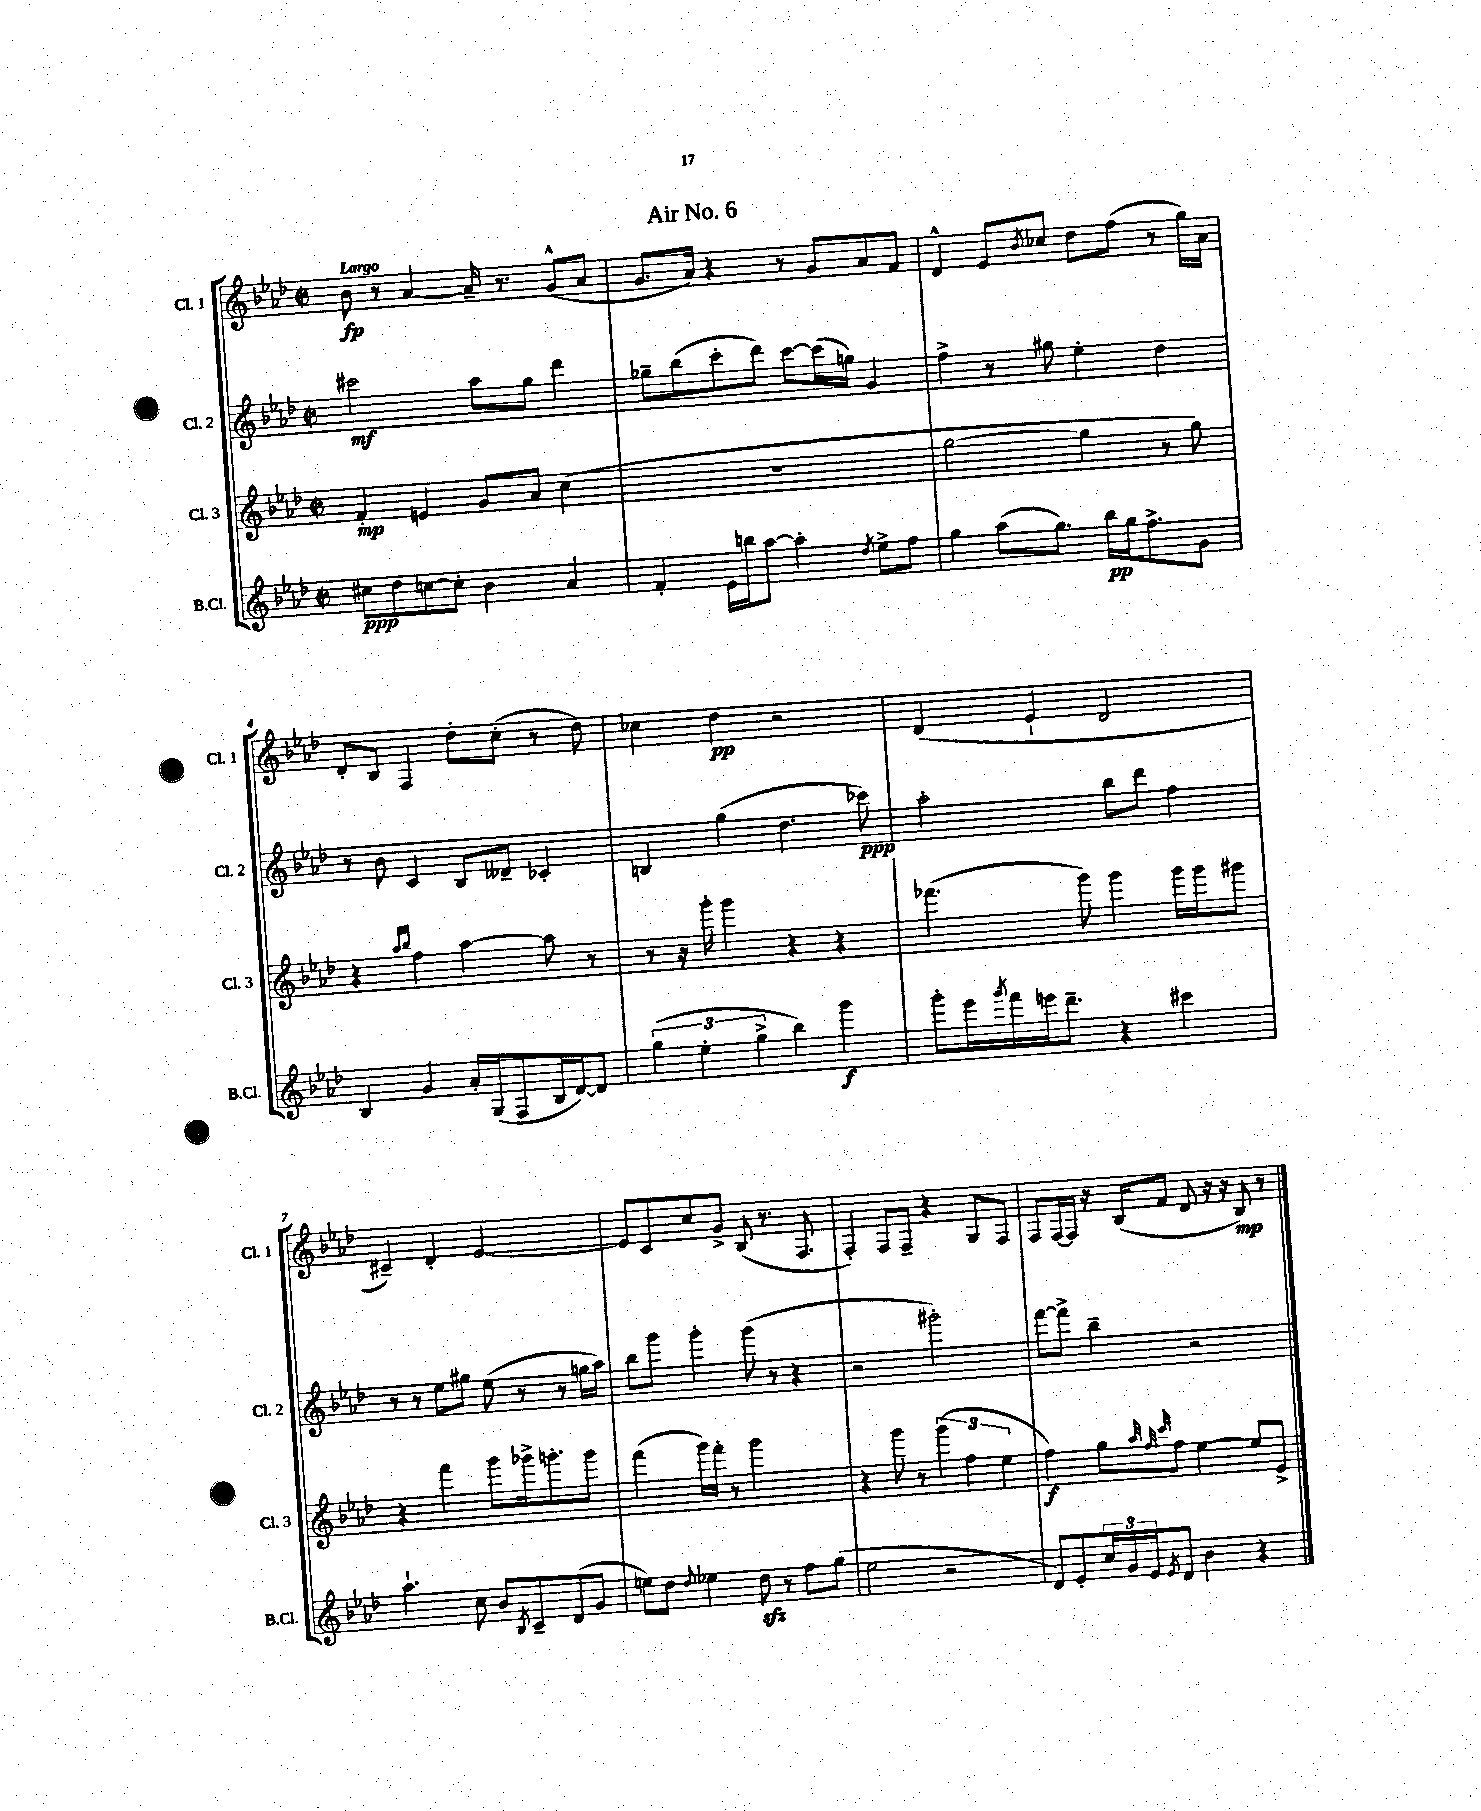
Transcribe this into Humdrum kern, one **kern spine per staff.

**kern	**kern	**kern	**kern
*staff4	*staff3	*staff2	*staff1
*clefG2	*clefG2	*clefG2	*clefG2
*k[b-e-a-d-]	*k[b-e-a-d-]	*k[b-e-a-d-]	*k[b-e-a-d-]
*M2/2	*M2/2	*M2/2	*M2/2
*met(c|)	*met(c|)	*met(c|)	*met(c|)
8cc#\L	4f'/	2ccc#\	8b-\
8dd-\	.	.	8r
[8cc\	4e/	.	[4a-/
8cc'\]J	.	.	.
4b-\	8g/L	8aa-\L	16a-~/]
.	.	.	8.r
.	8a-/J	8gg\J	.
4a-/	(4cc\	4ddd-\	(8g^^/L
.	.	.	8a-/J
=	=	=	=
4f'/	1r	8gg-~\L	8.g/L
.	.	(8bb-\	.
.	.	.	16a-/Jk)
16e-\LL	.	8ccc'\	4r
16bb\J	.	.	.
[8aa-\J	.	8ddd-\J)	.
4aa-'\]	.	[8ccc\L	8r
.	.	(16ccc\]L	8g/L
.	.	16gg\JJ)	.
8qdd-/	.	.	.
8ee-^\L	.	4g/	8a-/
8ff\J	.	.	8f/J
=	=	=	=
4gg\	[2gg\	4ff^\	4d-^^/
(8aa-\L	.	8r	8e-/L
.	.	.	8qb-/
8.gg\J)	.	8gg#\	8cc-/J
.	4gg\]	4ee-'\	8dd-\L
16bb-\LL	.	.	.
16gg\J	.	.	(8ff\J
8.ff^\	.	.	.
.	8r	4dd-\	8r
8g\J	8gg\)	.	16gg\LL)
.	.	.	16a-\JJ
=	=	=	=
4B-/	4r	8r	8d-'/L
.	.	8b-\	8B-/J
.	16qqaa-/LL	.	.
.	16qqbb-/JJ	.	.
4g/	4ff\	4c/	4F/
16a-'/LL	[4aa-\	8B-/L	8dd-'\L
(16G/J	.	.	.
8F/	.	8d--~/J	(8cc'\J
16B-/L	8aa-\]	4c-'/	8r
[16d-/J)	.	.	.
8d-/]J	8r	.	8dd-\)
=	=	=	=
(6gg\	8r	4B/	4cc-\
.	16r	.	.
6ee-'\	.	.	.
.	16ggg'\	.	.
.	4ggg\	(4gg\	4dd-\
6gg^\	.	.	.
4bb-\)	4r	4.dd-\	2r
4ggg\	4r	.	.
.	.	8ccc-\)	.
=	=	=	=
8ggg'\L	(4.fff-\	2aa-'\	(4d-/
16eee-\L	.	.	.
8qggg/	.	.	.
16fff\	.	.	.
16eee\J	.	.	4e-`/
8.ddd-~\J	.	.	.
.	8ggg\)	.	.
4r	4ggg\	8bb-\L	2d-/
.	.	8ddd-\J	.
4ccc#\	16ggg\LL	4ff\	.
.	16ggg\J	.	.
.	8ggg#\J	.	.
=	=	=	=
4.aa-`\	4r	8r	4c#~/)
.	.	8r	.
.	4fff\	8ee-\L	4d-'/
8cc\	.	8gg#\J	.
8b-/L	8ggg\L	(8ee-\	[2e-/
8qB-/	.	.	.
8c~/	16ggg-^\k	8r	.
.	8.ggg'\	.	.
(8d-/	.	8r	.
8g/J	8ggg\J	16gg\LL	.
.	.	16aa-\JJ)	.
=	=	=	=
8ee\L)	(4fff\	8bb-\L	8e-/]L
8dd-\J	.	8ggg\J	8c/
8qqdd-/	.	.	.
4ee-\	16ggg\LL)	4ggg'\	8cc/
.	16fff'\JJ	.	.
.	8r	.	8g^/J
8dd-\	2ggg\	(8ggg\	(8B-/
8r	.	8r	8.r
8ff\L	.	4r	.
.	.	.	8.F/
(8gg\J	.	.	.
=	=	=	=
2ee-\	4r	2r	4F'/)
.	8ggg\	.	8F/L
.	8r	.	8F~/J
2r	(6ggg\	2ggg#'\)	4r
.	6ff\	.	.
.	.	.	8G/L
.	6ee-\	.	.
.	.	.	8F/J
=	=	=	=
8d-/L)	4ff\)	[8fff\L	8F/L
8e-'/	.	8fff^\]J	[16F/L
.	.	.	16F/]JJ
24cc/L	8gg\L	4bb-~\	16r
24g/	.	.	.
.	.	.	(16B-/LK
24e-/J	.	.	.
.	32qqaa-/	.	.
.	32qqff/	.	.
8qe-/	32qqccc/	.	.
8d-/J	8ff\J	.	8f/J
4b-\	[4ee-\	2r	8d-/
.	.	.	16r
.	.	.	16r
4r	8ee-/]L	.	8B-/)
.	8e-^/J	.	8r
==	==	==	==
*-	*-	*-	*-
